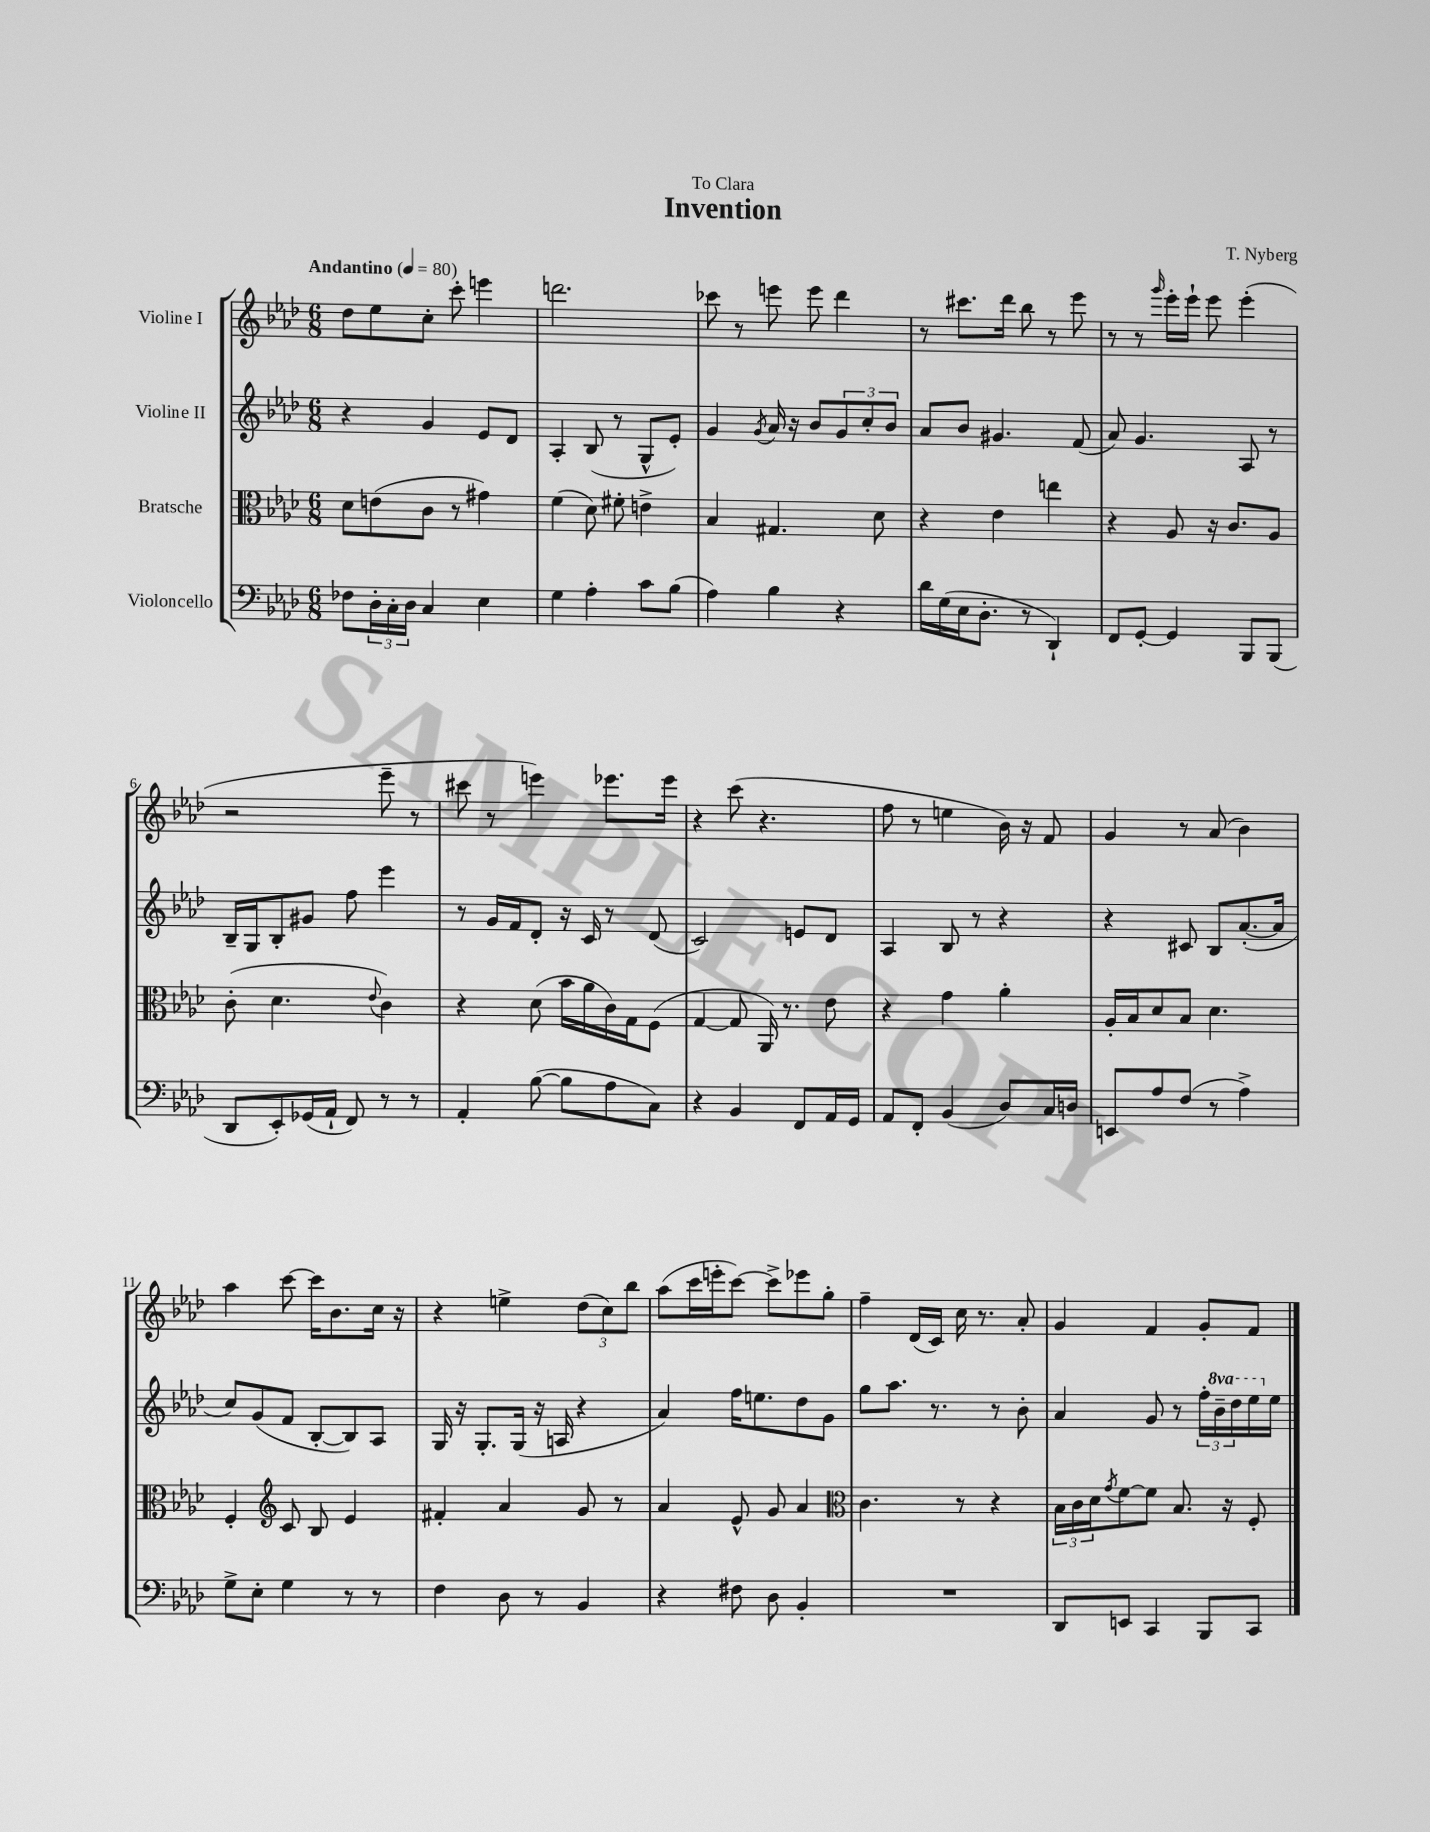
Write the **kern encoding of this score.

**kern	**kern	**kern	**kern
*staff4	*staff3	*staff2	*staff1
*clefF4	*clefC3	*clefG2	*clefG2
*k[b-e-a-d-]	*k[b-e-a-d-]	*k[b-e-a-d-]	*k[b-e-a-d-]
*M6/8	*M6/8	*M6/8	*M6/8
*MM80	*MM80	*MM80	*MM80
8F-	8d-	4r	8dd-
24D-'	(8e	.	8ee-
24C'	.	.	.
24D-	.	.	.
4C	8c	4g	8cc'
.	8r	.	8ccc'
4E-	4g#)	8e-	4eee
.	.	8d-	.
=	=	=	=
4G	(4f	4A-'	2.ddd
4A-'	8d-)	(8B-	.
.	8f#'	8r	.
8c	4e^	8G^^	.
(8B-	.	8e-')	.
=	=	=	=
4A-)	4B-	4g	8ccc-
.	.	.	8r
.	.	8qg	.
4B-	4.G#	16a-	8eee
.	.	16r	.
.	.	8b-	8eee
4r	.	12g	4ddd-
.	.	12cc'	.
.	8d-	.	.
.	.	12b-	.
=	=	=	=
16d-	4r	8a-	8r
(16G	.	.	.
16E-	.	8b-	8.ccc#
8.D-'	.	.	.
.	4e-	4.g#	.
.	.	.	16ddd-
8r	.	.	8bb-
4DD-`)	4ee	.	8r
.	.	(8f	8eee-
=	=	=	=
8FF	4r	8a-)	8r
[8GG'	.	4.g	8r
.	.	.	16qqggg
4GG]	8A-	.	16eee-'
.	.	.	16eee-`
.	16r	.	8eee-
.	8.c	.	.
8BBB-	.	8A-	(4eee-'
(8BBB-	8A-	8r	.
=	=	=	=
8DD-	(8c'	16B-~	2r
.	.	16G	.
8EE-')	4.d-	8B-'	.
(16GG-	.	8g#	.
16AA-`	.	.	.
8FF)	.	8ff	.
.	8qqe-	.	.
8r	4c)	4eee-	8eee-~
8r	.	.	8r
=	=	=	=
4AA-'	4r	8r	8ccc#
.	.	16g	8r
.	.	16f	.
([8B-	(8d-	8d-'	4eee)
8B-]	16b-	16r	.
.	16a-	16c	.
8A-	16c)	8r	8.eee-
.	16G	.	.
8C)	(8F	(8d-	.
.	.	.	16eee-
=	=	=	=
4r	[4G	2c)	4r
4BB-	8G]	.	(8ccc
.	16AA-)	.	4.r
.	8.r	.	.
8FF	.	8e	.
16AA-	8e-	8d-	.
16GG	.	.	.
=	=	=	=
8AA-	4r	4A-	8ff
8FF'	.	.	8r
(4BB-	4g	8B-	4ee
.	.	8r	.
8D-)	4a-'	4r	16b-)
.	.	.	16r
16C	.	.	8f
16D	.	.	.
=	=	=	=
8EE	16A-'	4r	4g
.	16B-	.	.
8A-	8d-	.	.
(8F	8B-	8c#	8r
8r	4.d-	8B-	(8a-
4A-^)	.	([8.a-'	4b-)
.	.	16a-]	.
=	=	=	=
8G^	4F'	8cc)	4aa-
8E-'	.	(8g	.
*	*clefG2	*	*
4G	8c	8f	[8ccc
.	8B-	[8B-'	16ccc]
.	.	.	8.b-
8r	4e-	8B-])	.
8r	.	8A-	16cc
.	.	.	16r
=	=	=	=
4F	4f#'	16G	4r
.	.	16r	.
.	.	8.G'	.
8D-	4a-	.	4ee^
.	.	(16G	.
8r	.	16r	.
.	.	16A	.
4BB-	8g	4r	(12dd-
.	.	.	12cc)
.	8r	.	.
.	.	.	12bb-
=	=	=	=
4r	4a-	4a-)	(8aa-
.	.	.	16ccc
.	.	.	16eee'
8F#	8e-^^	16ff	[8ccc)
.	.	8.ee	.
8D-	8g	.	8ccc^]
4BB-'	4a-	8dd-	8eee-
.	.	8g	8gg'
=	=	=	=
*	*clefC3	*	*
2.r	4.c	8gg	4ff~
.	.	8.aa-	.
.	.	.	(16d-
.	.	8.r	16c)
.	8r	.	16cc
.	.	.	8.r
.	4r	8r	.
.	.	8b-'	8a-'
=	=	=	=
8DD-	24B-	4a-	4g
.	24c	.	.
.	24d-	.	.
.	8qg	.	.
8EE	[8f	.	.
4CC	8f]	8g	4f
.	8.B-	8r	.
8BBB-	.	24ff'	8g'
.	.	24bb-~	.
.	16r	.	.
.	.	24ddd-	.
8CC	8F'	16eee-	8f
.	.	16ee-	.
==	==	==	==
*-	*-	*-	*-
